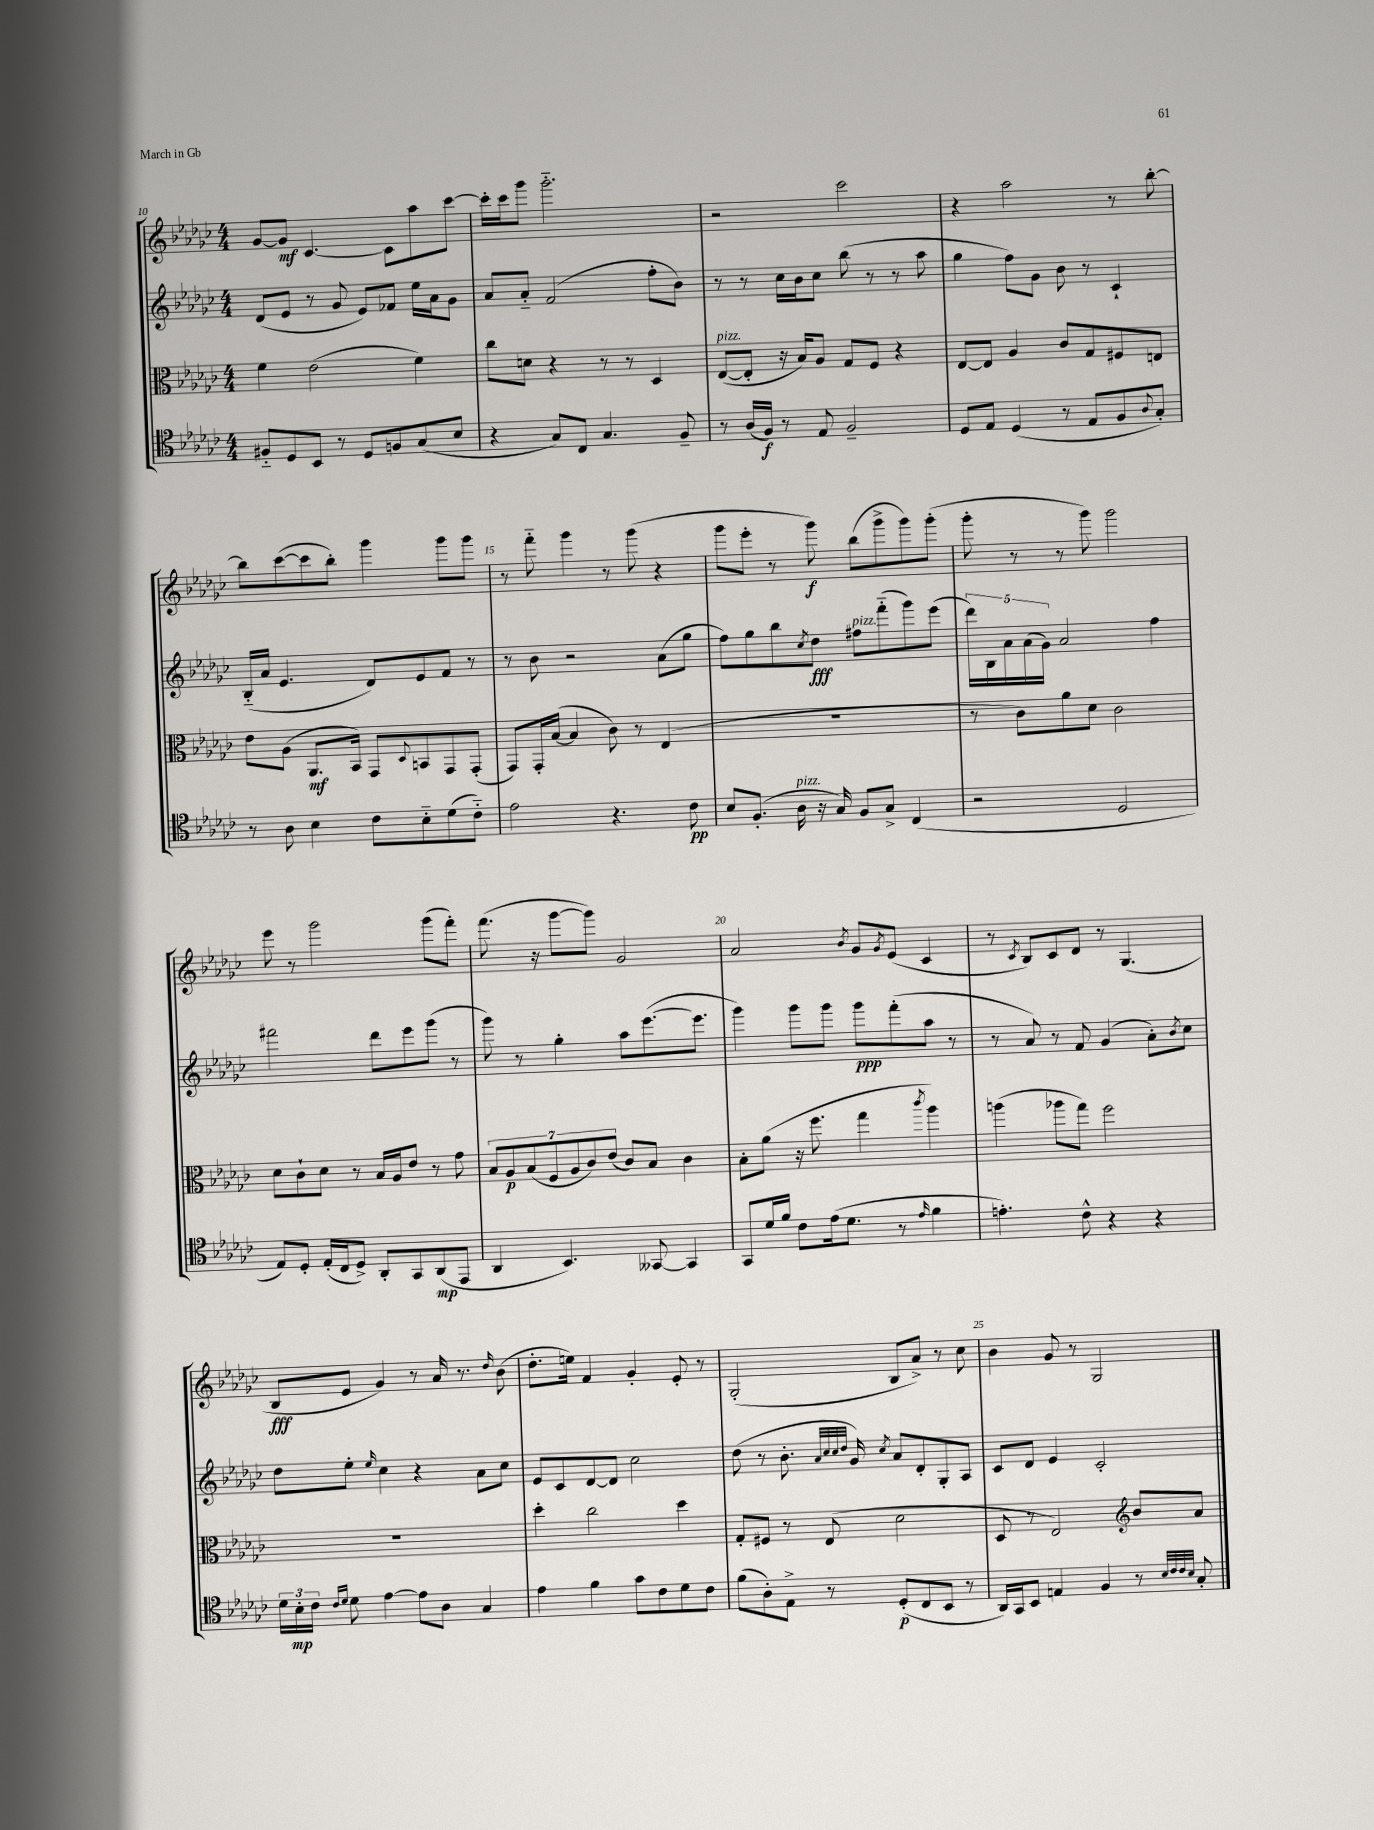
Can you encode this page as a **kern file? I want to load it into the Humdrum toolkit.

**kern	**kern	**kern	**kern
*staff4	*staff3	*staff2	*staff1
*clefC4	*clefC3	*clefG2	*clefG2
*k[b-e-a-d-g-c-]	*k[b-e-a-d-g-c-]	*k[b-e-a-d-g-c-]	*k[b-e-a-d-g-c-]
*M4/4	*M4/4	*M4/4	*M4/4
8F#'~	4f	(8d-	[8g-
8D-	.	8e-	8g-]
8BB-	(2e-	8r	[4.c-
8r	.	8g-	.
8D-	.	8e-)	.
8F	.	8f-	8c-]
(8G-	4f)	16ee-	8aa-
.	.	16a-	.
8B-	.	8g-	[8ccc-
=	=	=	=
4r	8cc-	8a-	16ccc-']
.	.	.	16ccc-
.	8d	8a-'~	8ggg-
8G-)	4r	(2f	2.ggg-'~
8C-	.	.	.
4.G-	8r	.	.
.	8r	.	.
.	4D-	8ff'	.
8F~	.	8b-)	.
=	=	=	=
8r	([8E-	8r	2r
(16A-	8E-']	8r	.
16F)	.	.	.
8r	16r	16cc-	.
.	16B-)	16b-	.
8E-	8A-	8cc-	.
2F~	8G-	(8bb-	2ccc-
.	8F	8r	.
.	4r	8r	.
.	.	8aa-	.
=	=	=	=
8D-	[8E-	4gg-	4r
8E-	8E-]	.	.
(4D-	4A-	8ff)	2aa-
.	.	8g-	.
8r	8c-	8b-	.
8E-	8G-	8r	.
8F	8F#	4c-`	8r
8qqA-	.	.	.
8G-')	8E	.	[8bb-'
=	=	=	=
8r	8e-	(16B-'~	8bb-]
.	.	16a-	.
8A-	(8A-	4.e-	([8ccc-
4B-	8.AA-	.	8ccc-]
.	.	.	8bb-')
.	16BB-)	.	.
8c-	8GG-	8d-)	4ggg-
.	8qqD-	.	.
8B-'~	8BB	8e-	.
(8d-	8GG-	8f	8ggg-
8c-'~)	(8GG-'	8r	8ggg-
=	=	=	=
2e-	8GG-)	8r	8r
.	16GG-'	8b-	8fff'~
.	([16B-	.	.
.	4B-]	2r	4ggg-
4.r	8c-)	.	8r
.	8r	.	(8ggg-
.	(4E-	(8a-	4r
8c-	.	8gg-	.
=	=	=	=
8B-	1r	8ff)	8ggg-
(8.F'	.	8gg-	8eee-'
.	.	8bb-	8r
16A-	.	.	.
.	.	8qcc-	.
16r	.	8dd-	8ggg-)
16G-)	.	.	.
8F	.	8ff#	(8bb-
8G-^	.	(8fff'~	8ggg-^
(4C-	.	8ggg-)	8ggg-)
.	.	(8eee-	(8ggg-'
=	=	=	=
2r	8r	20ddd-)	8ggg-'
.	.	20B-	.
.	.	20a-	.
.	8c-)	.	8r
.	.	(20a-	.
.	.	20g-)	.
.	8a-	2a-	8r
.	8d-	.	8ggg-)
2D-	2c-	.	2ggg-
.	.	4ff	.
=	=	=	=
8E-)	8d-	2fff#	8eee-
8D-'	8c-`	.	8r
(16E-'	8d-	.	2ggg-
16C-	.	.	.
8D-^)	8r	.	.
8AA-'	16B-	8ddd-	.
.	16A-	.	.
8GG-	8e-	8eee-	.
(8AA-	8r	(8ggg-	(8ggg-
8EE-	8g-	8r	8fff')
=	=	=	=
4AA-	14B-	8ggg-)	(8.fff
.	14A-	.	.
.	.	8r	.
.	(14B-	.	.
.	.	.	16r
.	14F	.	.
4.BB-)	.	4gg-'	[8ggg-
.	14A-	.	.
.	14c-)	.	.
.	.	.	8ggg-])
.	(14e-	.	.
.	8c-)	8aa-	2g-
[8GG--	8B-	([8.eee-	.
4GG--]	4c-	.	.
.	.	8.eee-]	.
=	=	=	=
8GG-	8B-'	4ggg-)	2a-
16d-	(8a-	.	.
16f	.	.	.
8c-	16r	8ggg-	.
.	8.ff	.	.
(16e-	.	8ggg-	.
8.d-	.	.	.
.	.	.	8qb-
.	4gg-	8ggg-	8g-
.	.	.	8qg-
8r	.	(8fff'	(8e-
16qqe-	8qccc-	.	.
4f	4aa-)	8aa-	4c-
.	.	8r	.
=	=	=	=
4.e')	(4aa	8r	8r
.	.	.	8qc-
.	.	8a-)	8B-)
.	8aa-	8r	8c-
8c-^^	8gg-)	8f	8d-
4r	2ff	(4g-	8r
.	.	.	(4.G-
4r	.	8a-')	.
.	.	8qb-	.
.	.	8cc-	.
=	=	=	=
24d-	1r	8dd-	8B-
24B-'	.	.	.
24c-	.	.	.
16qqc-	.	.	.
16qqd-	.	.	.
8d-	.	8ee-'	8e-
.	.	16qqee-	.
[4e-	.	4cc-	4g-)
8e-]	.	4r	8r
8A-	.	.	16a-
.	.	.	8.r
4G-	.	8a-	.
.	.	.	16qqdd-
.	.	8cc-	(8b-
=	=	=	=
4e-	4dd-'	8e-	8.dd-'
.	.	8c-	.
.	.	.	16ee)
4f	2cc-	[8d-	4f
.	.	8d-]	.
8g-	.	2cc-	4g-'
8c-	.	.	.
8d-	4dd-	.	8e-'
8c-	.	.	8r
=	=	=	=
(8f	8G-'	(8dd-	(2G-'
8A-')	8F#	8r	.
8E-^	8r	8.b-'	.
8r	(8E-	.	.
.	.	32qqa-	.
.	.	32qqcc-	.
.	.	32qqcc-	.
.	.	32qqdd-	.
.	.	16g-)	.
.	.	8qcc-	.
(8D-'	2d-	8a-	8B-
8C-	.	8d-'	8a-^)
8BB-	.	8G-'	8r
8r	.	8A-	8cc-
=	=	=	=
16AA-)	8D-	8c-	4b-
16GG-	.	.	.
8BB-	8r	8d-	.
4E	2E-)	4e-	8g-
.	.	.	8r
4F	.	2c-'	2G-
*	*clefG2	*	*
8r	8b-	.	.
32qqB-	.	.	.
32qqc-	.	.	.
32qqc-	.	.	.
32qqB-	.	.	.
8G-'	8a-	.	.
==	==	==	==
*-	*-	*-	*-
